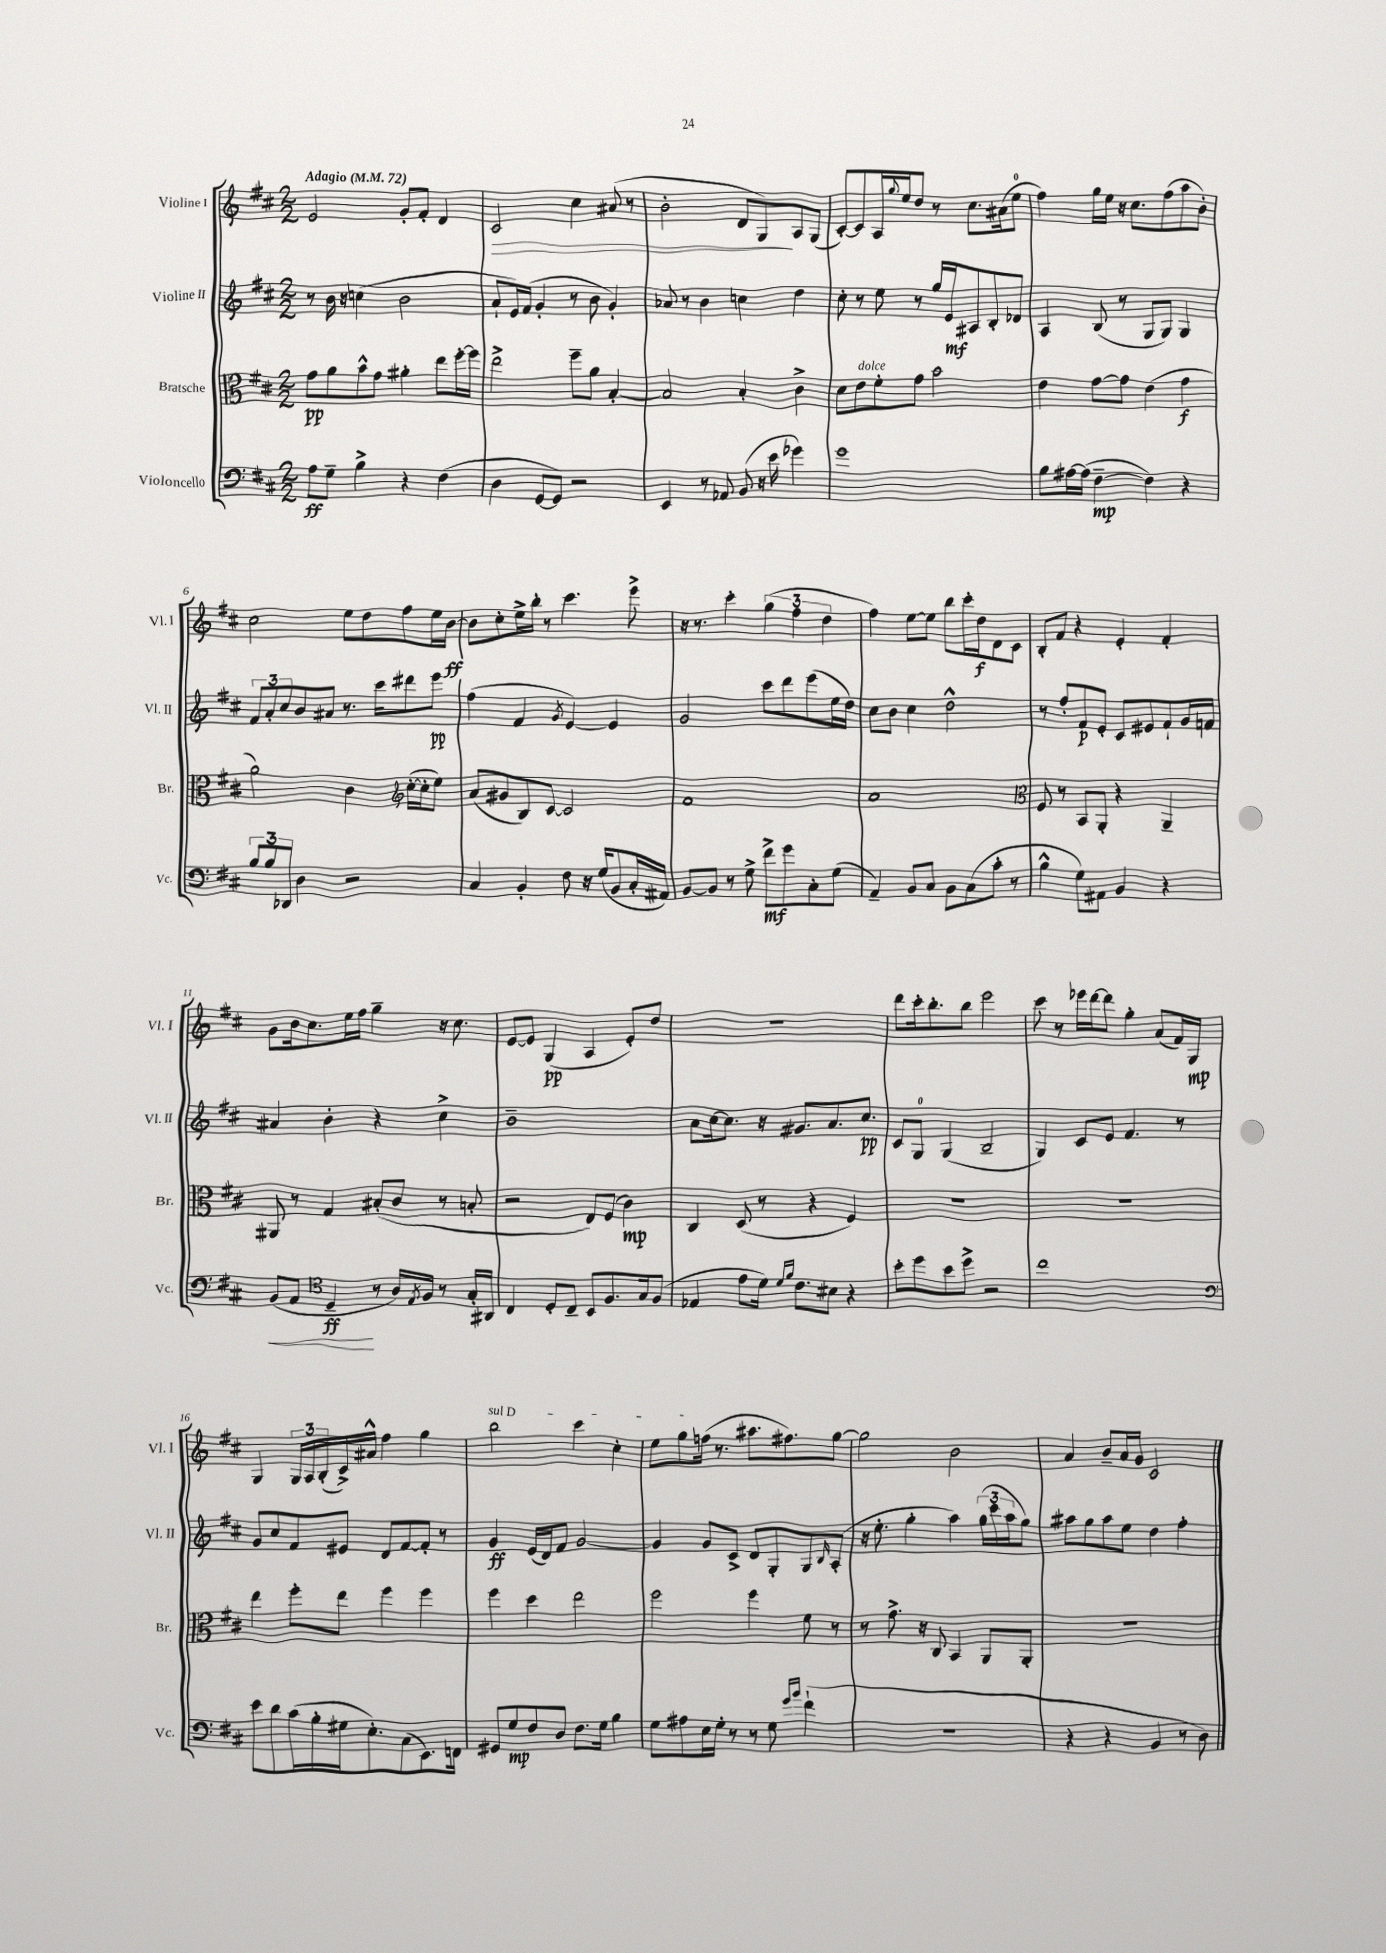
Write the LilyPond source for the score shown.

<<
\new StaffGroup <<
\new Staff = "s0" \with { instrumentName = "Violine I" shortInstrumentName = "Vl. I" } {
    \clef treble \key d \major \numericTimeSignature \time 2/2 \tempo "Adagio" 4 = 72
    e'2 g'8-. fis'8-. d'4 |
    cis'2\> cis''4 ais'8( r8 |
    b'2-. d'8 g8\!) a8 g8( |
    cis'8~-.) cis'8 a16 \appoggiatura { g''8 } e''16 d''8 r8 cis''8. ais'16( e''8-0 |
    fis''4) g''16 e''16 r16 cis''8. fis''8( a''8 b'8-.) |
    cis''2 e''8 d''8 fis''8 e''16 b'16~\ff |
    b'8 cis''8-. e''16-> b''16-. r8 cis'''4. e'''8-> |
    r16 r8. cis'''4-. \tuplet 3/2 { g''4( fis''4 d''4 } |
    fis''4) e''8~ e''8 b''8 cis'''16-. d''16\f d'8 cis'8 |
    b8-. fis'8 r4 e'4-. fis'4-. |
    g'8 b'16 cis''8. e''16 fis''16 g''4-- r16 cis''8. |
    e'8~ e'8 g4\pp( a4 e'8-.) d''8 |
    R1 |
    d'''8 cis'''16-. b''8.-. b''8 e'''2 |
    cis'''8 r8 ees'''16 d'''16~ d'''8 g''4-. a'8( fis'16) g16\mp |
    g4 \tuplet 3/2 { g16 a16 b16-.( } cis'16->) ais'16-^ fis''4 g''4 |
    \once \override TextSpanner.bound-details.left.text = \markup { \italic "sul D" } b''2\startTextSpan cis'''4 cis''4-. |
    e''8 g''8 f''16\stopTextSpan( r8. ais''8. fis''8.) g''8~ |
    g''2 b'2 |
    a'4 b'8-- a'16 g'16 cis'2 \bar "|." |
}
\new Staff = "s1" \with { instrumentName = "Violine II" shortInstrumentName = "Vl. II" } {
    \clef treble \key d \major \numericTimeSignature \time 2/2
    r8 b'16 r16 c''4( b'2 |
    a'8-! e'16) fis'16( g'4-. r8 b'8 g'4-.) |
    aes'8 r8 b'4 c''4 d''4 |
    cis''8-. r8 e''8 r8 g''16 e'16\mf ais8 b8-. des'8 |
    a4 b8( r8 g8 g8) g4 |
    \tuplet 3/2 { fis'8 a'8-. cis''8 } b'8 ais'8 r8. cis'''16 dis'''8 e'''8\pp |
    fis''4( fis'4 \acciaccatura { g'8 } e'4~) e'4 |
    g'2 cis'''8 d'''8 e'''8( e''16 d''16) |
    cis''8 b'8 cis''4 d''2-^ |
    r8 fis''8-. fis'8\p e'8-. cis'8 eis'8 fis'8-! g'16 f'16 |
    ais'4 b'4-. r4 cis''4-> |
    b'1-- |
    a'8 cis''16~ cis''8. r16 gis'8. a'8. cis''8.\pp |
    cis'8 g8-0 g4( b2-- |
    g4) cis'8 e'8 fis'4. r8 |
    g'8 cis''8 fis'8 eis'8 d'8 fis'8~ fis'8-. r8 |
    g'4\ff e'16( d'16) fis'8 g'2~ |
    g'4 g'8 cis'8-> d'8 g8-. g8 \grace { b16 } a8-.( |
    r16 e''8.-. g''4-. a''4) \tuplet 3/2 { g''16( cis'''16 a''16 } g''8) |
    ais''8 g''8 ais''8 e''8 d''4 fis''4-. \bar "|." |
}
\new Staff = "s2" \with { instrumentName = "Bratsche" shortInstrumentName = "Br." } {
    \clef alto \key d \major \numericTimeSignature \time 2/2
    g'8\pp a'8 b'8-^ g'8 ais'4-. e''8 fis''16~-. fis''16 |
    e''2-> fis''8-- a'8 b4~-. |
    b2 b4-. cis'4-> |
    d'8 e'8^\markup { \italic "dolce" } fis'8-. g'8 b'2 |
    e'4 g'8~ g'8 e'4( g'4\f |
    a'2) cis'4 \clef treble cis''16~-.( cis''16-. e''8) |
    a'8( gis'8 b8) cis'8~ cis'2 |
    fis'1 |
    a'1 |
    \clef alto fis8 r8 b,8 a,8-. r4 a,4-- |
    ais,8 r8 g4 bis8-.( cis'8 r8 b8-. |
    r2 e8) fis8( cis'4\mp) |
    cis4 d8( r8 r4 fis4) |
    R1 |
    R1 |
    e''4 fis''8-. e''8 fis''4 fis''4 |
    fis''4 d''4 e''2 |
    fis''2 fis''4 fis'8 r8 |
    r8 g'8.-> r16 cis8 b,4 a,8 a,8-. |
    R1 \bar "|." |
}
\new Staff = "s3" \with { instrumentName = "Violoncello" shortInstrumentName = "Vc." } {
    \clef bass \key d \major \numericTimeSignature \time 2/2
    a8\ff g8-- b4-> r4 fis4( |
    d4 g,8~ g,8) r2 |
    e,4 r8 aes,8 b,8( r16 e'16 ges'4) |
    g'1 |
    b8 ais16~ ais16( fis4~--\mp fis4) r4 |
    \tuplet 3/2 { b8 b8 des,8 } d4 r2 |
    cis4 b,4-. fis8 r16 g16( b,8 cis16-. ais,16) |
    b,8~ b,8 r8 g8-> fis'8->\mf g'8 cis8-. g8( |
    a,4--) b,8 cis8 b,8 cis8( cis'8-. r8 |
    b4-^ g8) ais,8 b,4 r4 |
    b,8\<( a,8 \clef tenor d4--\ff\! r8 a16) \acciaccatura { e8 } fis16 r8 g16-. ais,16 |
    cis4 d8-. cis8-- b,8 fis8. g16 fis8( |
    ees4 e'8 d'16) \grace { d'16 fis'16 } cis'8. bis8 r4 |
    b'8-. d''8 b'8 d''8-> r2 |
    cis''1 |
    \clef bass e'8 d'8 cis'16( b16-. gis16 e8.-.) cis8( e,8.) f,16 |
    gis,8 g8\mp fis8 d8 fis8. g16 b4 |
    g8 ais8 e16 g16-. r8 r8 g8 \grace { g'16 b'16 } fis'4-!( |
    r1 |
    r4 r4 b,4 r8 d8) \bar "|." |
}
>>
>>
